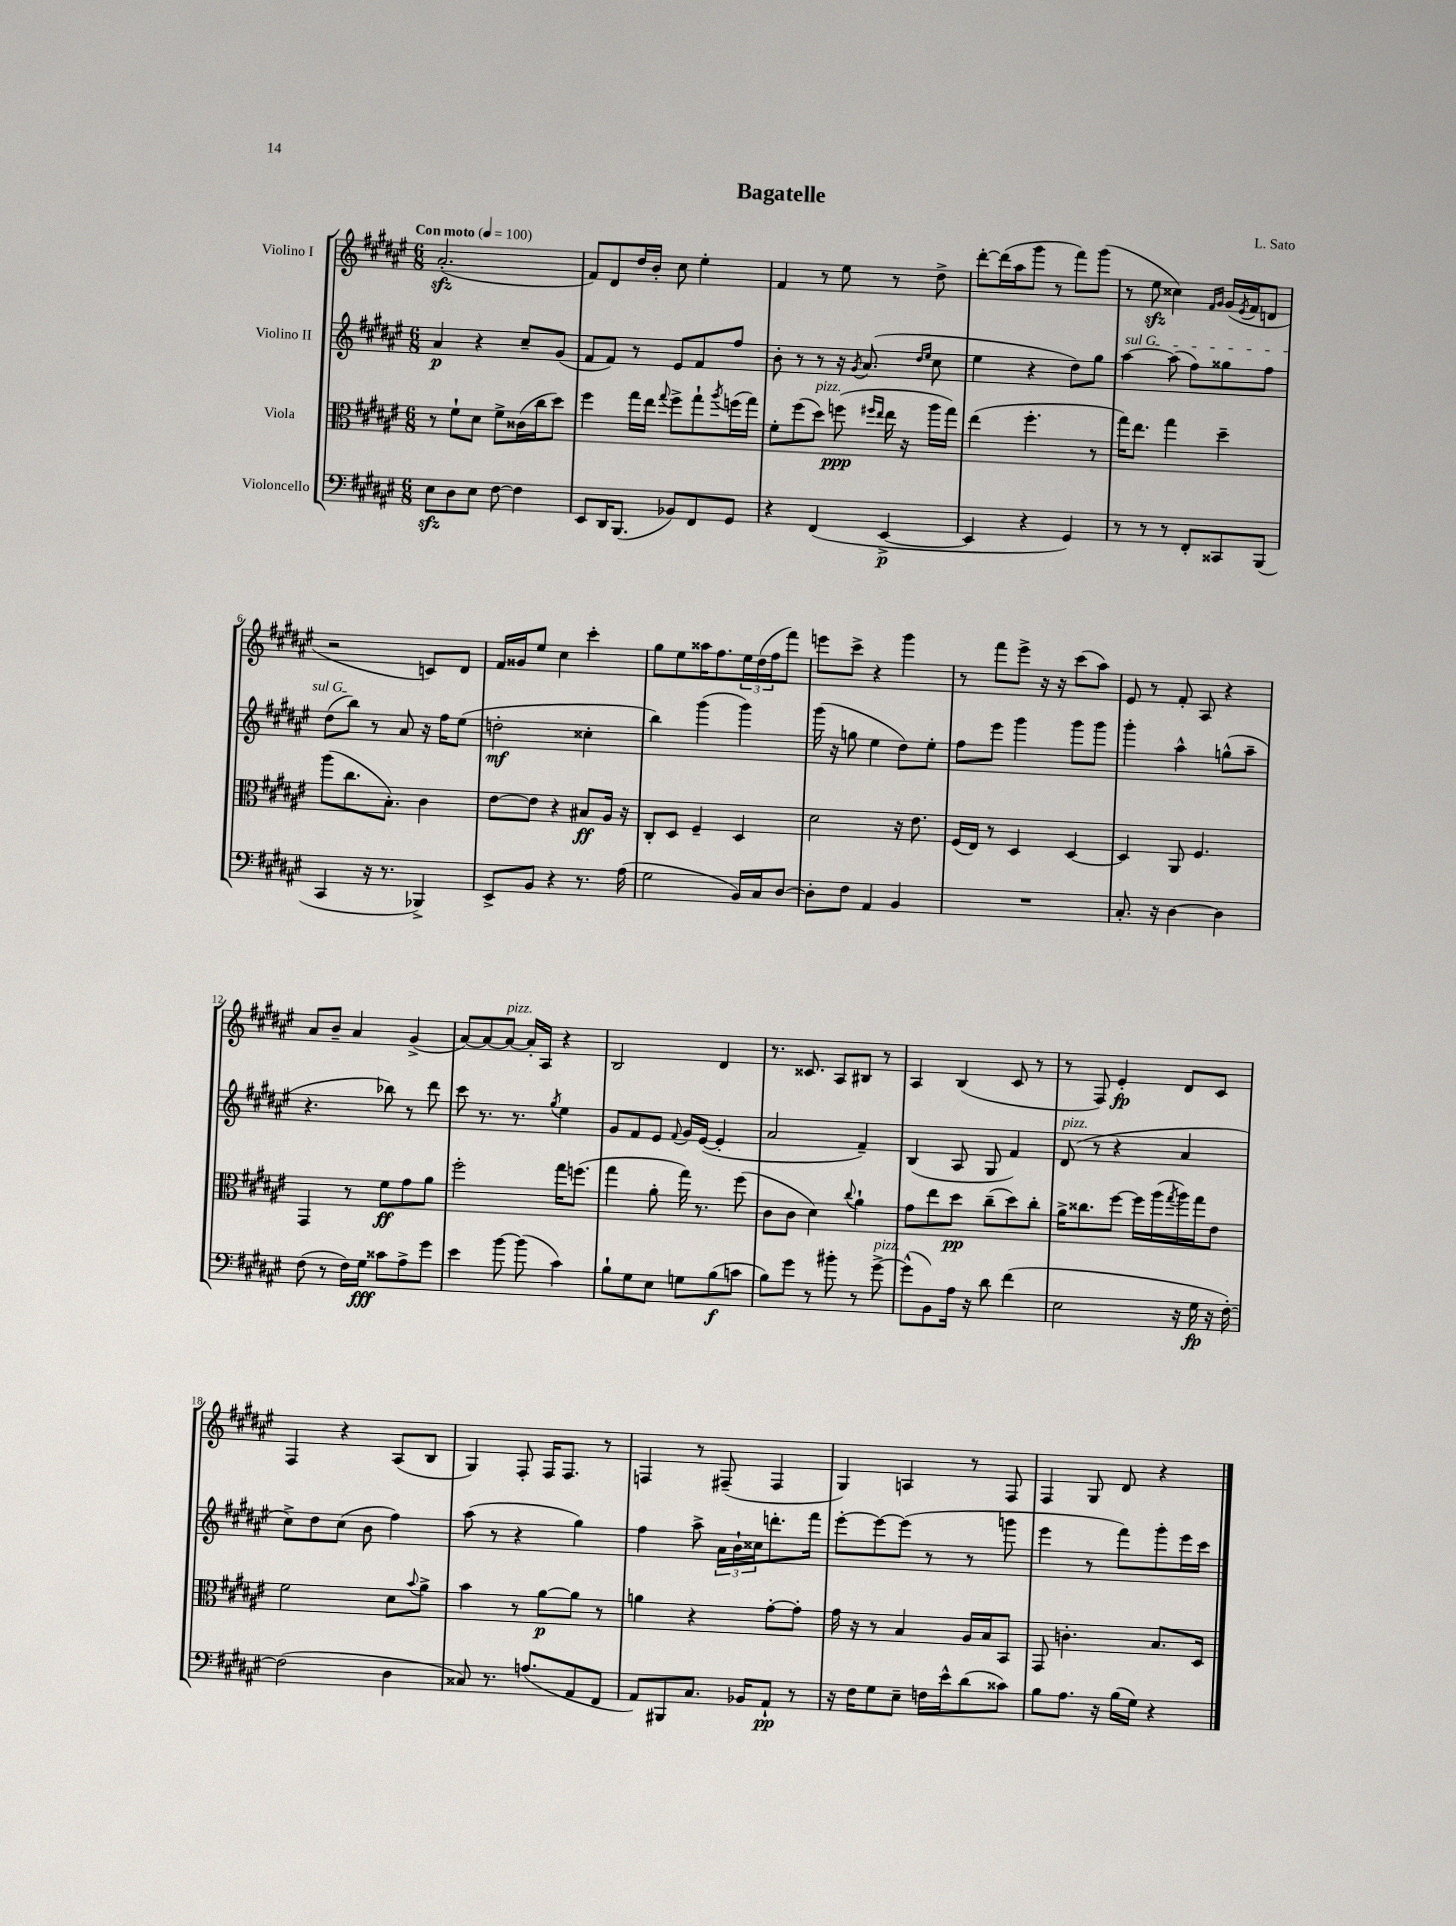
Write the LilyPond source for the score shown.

\header { title = "Bagatelle" composer = "L. Sato" }
<<
\new StaffGroup <<
\new Staff = "s0" \with { instrumentName = "Violino I" } {
    \clef treble \key fis \major \numericTimeSignature \time 6/8 \tempo "Con moto" 4 = 100
    ais'2.-.\sfz( |
    fis'8) dis'8 dis''16 b'16-. cis''8 eis''4-. |
    fis'4 r8 eis''8 r8 dis''8-> |
    dis'''8~-. dis'''16( ais''16 gis'''8 r8 fis'''8) gis'''8( |
    r8 eis''8\sfz cisis''4) \grace { fis'16 gis'16 } gis'16( \acciaccatura { eis'8 } fis'16 d'8 |
    r2 c'8) dis'8 |
    fis'16 gisis'16 eis''8 cis''4 cis'''4-. |
    gis''8 eis''8 aisis''16 fis''8. \tuplet 3/2 { eis''16 dis''16( fis''16 } fis'''8) |
    e'''8 cis'''8-> r4 gis'''4 |
    r8 fis'''8 eis'''8-> r16 r16 cis'''8( ais''8) |
    eis'8 r8 fis'8-. ais8 r4 |
    ais'8 b'8-- ais'4 gis'4->( |
    ais'8~) ais'8~ ais'8~^\markup { \italic "pizz." } ais'16-. ais16 r4 |
    b2 dis'4 |
    r8. cisis'8. ais8 bis8 r8 |
    ais4 b4( cis'8 r8 |
    r8 fis8) eis'4-.\fp dis'8 cis'8 |
    fis4 r4 ais8( b8 |
    gis4) fis8-. fis16 fis8. r8 |
    f4 r8 fis8--( fis4 |
    gis4) a4 r8 fis8 |
    fis4 gis8 dis'8 r4 \bar "|." |
}
\new Staff = "s1" \with { instrumentName = "Violino II" } {
    \clef treble \key fis \major \numericTimeSignature \time 6/8
    ais'4\p r4 cis''8-- gis'8( |
    fis'8 fis'8) r8 eis'8 fis'8 fis''8 |
    b'8-. r8 r8 r16 \acciaccatura { gis'8 } ais'8.( \grace { dis''16 eis''16 } cis''8 |
    eis''4 r4 dis''8) gis''8 |
    \once \override TextSpanner.bound-details.left.text = \markup { \italic "sul G" } ais''4~\startTextSpan ais''8( fis''8) gisis''8 fis''8 |
    dis''8( b''8\stopTextSpan) r8 ais'8 r16 fis''16 eis''8( |
    d''2-.\mf cisis''4-. |
    b''4) gis'''4( gis'''4) |
    gis'''16( r16 g''8 eis''4 dis''8) eis''8-. |
    fis''8 eis'''8 gis'''4 gis'''8 gis'''8 |
    gis'''4-. ais''4-^ g''8-^( ais''8-- |
    r4. bes''8) r8 dis'''8 |
    cis'''8 r8. r8. \acciaccatura { gis''8 } eis''4 |
    gis'8 fis'8 eis'8 \appoggiatura { fis'8 } gis'16 eis'16~( eis'4-. |
    ais'2 fis'4--) |
    b4( ais8 gis8 fis'4) |
    dis'8^\markup { \italic "pizz." }( r8 r4 ais'4 |
    cis''8->) dis''8 cis''8( b'8 fis''4) |
    ais''8( r8 r4 gis''4) |
    fis''4 ais''8-> \tuplet 3/2 { ais'16 b'16-! cisis''16 } d'''8.-. fis'''16 |
    eis'''8~-. eis'''8~ eis'''8( r8 r8 g'''8 |
    eis'''4 r8 fis'''8) gis'''8-. eis'''16 cis'''16 \bar "|." |
}
\new Staff = "s2" \with { instrumentName = "Viola" } {
    \clef alto \key fis \major \numericTimeSignature \time 6/8
    r8 fis'8-! dis'8 fis'8-> cisis'16( cis''16 dis''8) |
    fis''4 gis''16 eis''16 \appoggiatura { gis''8 } fis''8-> gis''8-! \acciaccatura { ais''8 } f''16( gis''16) |
    fis'8-. fis''8( dis''8^\markup { \italic "pizz." }) f''8\ppp( \grace { fis''16 eis''16 } eis''16 r16 ais''16 gis''16) |
    eis''4( fis''4.-. r8 |
    gis''16) eis''8. gis''4 dis''4-- |
    ais''8( cis''8. b8.-.) cis'4 |
    eis'8~ eis'8 r4 bis8\ff ais16 r16 |
    cis8-. dis8 fis4-- dis4 |
    dis'2 r16 eis'8. |
    fis16( eis16) r8 dis4 dis4~ |
    dis4 ais,8 fis4. |
    gis,4 r8 fis'8\ff gis'8 ais'8 |
    fis''2-. gis''16 f''8.( |
    gis''4 ais'8-. gis''16) r8. fis''8( |
    cis'8 cis'8 dis'4) \appoggiatura { cis''8 } ais'4-! |
    gis'8 eis''8 dis''8\pp cis''8--( dis''8) cis''8-. |
    ais'16-> cisis''8. fis''8~ fis''16 ais''16( \acciaccatura { gis''8 } ais''16) gis''16 eis'8 |
    fis'2 dis'8 \appoggiatura { b'8 } ais'8-> |
    b'4 r8 ais'8~\p ais'8 r8 |
    a'4 r4 gis'8~-. gis'8-. |
    gis'16 r16 r8 b4 ais16 b16 b,8 |
    gis,8 c'4.-. b8. dis16 \bar "|." |
}
\new Staff = "s3" \with { instrumentName = "Violoncello" } {
    \clef bass \key fis \major \numericTimeSignature \time 6/8
    eis8\sfz dis8 eis8 fis8~ fis4 |
    eis,8 dis,16 b,,8.( bes,8) fis,8 gis,8 |
    r4 fis,4( eis,4~->\p |
    eis,4 r4 gis,4) |
    r8 r8 r8 fis,8-. cisis,8 b,,8( |
    cis,4 r16 r8. bes,,4->) |
    eis,8-> b,8 r4 r8. ais16( |
    gis2 b,16) cis16 dis8~ |
    dis8-. fis8 ais,4 b,4 |
    R2. |
    cis8.-. r16 dis4~ dis4 |
    fis8( r8 fis16) gis16\fff cisis'8 ais8-> gis'8 |
    eis'4 b'8~ b'8( cis'4) |
    b8-! gis8 eis8 g8 b8\f( c'8 |
    b8) gis'8 r8 bis'8-. r8 gis'8~->^\markup { \italic "pizz." } |
    gis'8-^( b,8) ais16 r16 dis'8 fis'4( |
    eis2 r16 gis16\fp r16 fis16~-.) |
    fis2( dis4 |
    cisis8) r8. a8.( ais,8 fis,8 |
    ais,8) bis,,8 cis8. bes,16 ais,8-!\pp r8 |
    r16 fis16 gis8 eis8-- f16 eis'16-^ dis'8( cisis'8) |
    b8 ais8. r16 b16( gis16) r4 \bar "|." |
}
>>
>>
